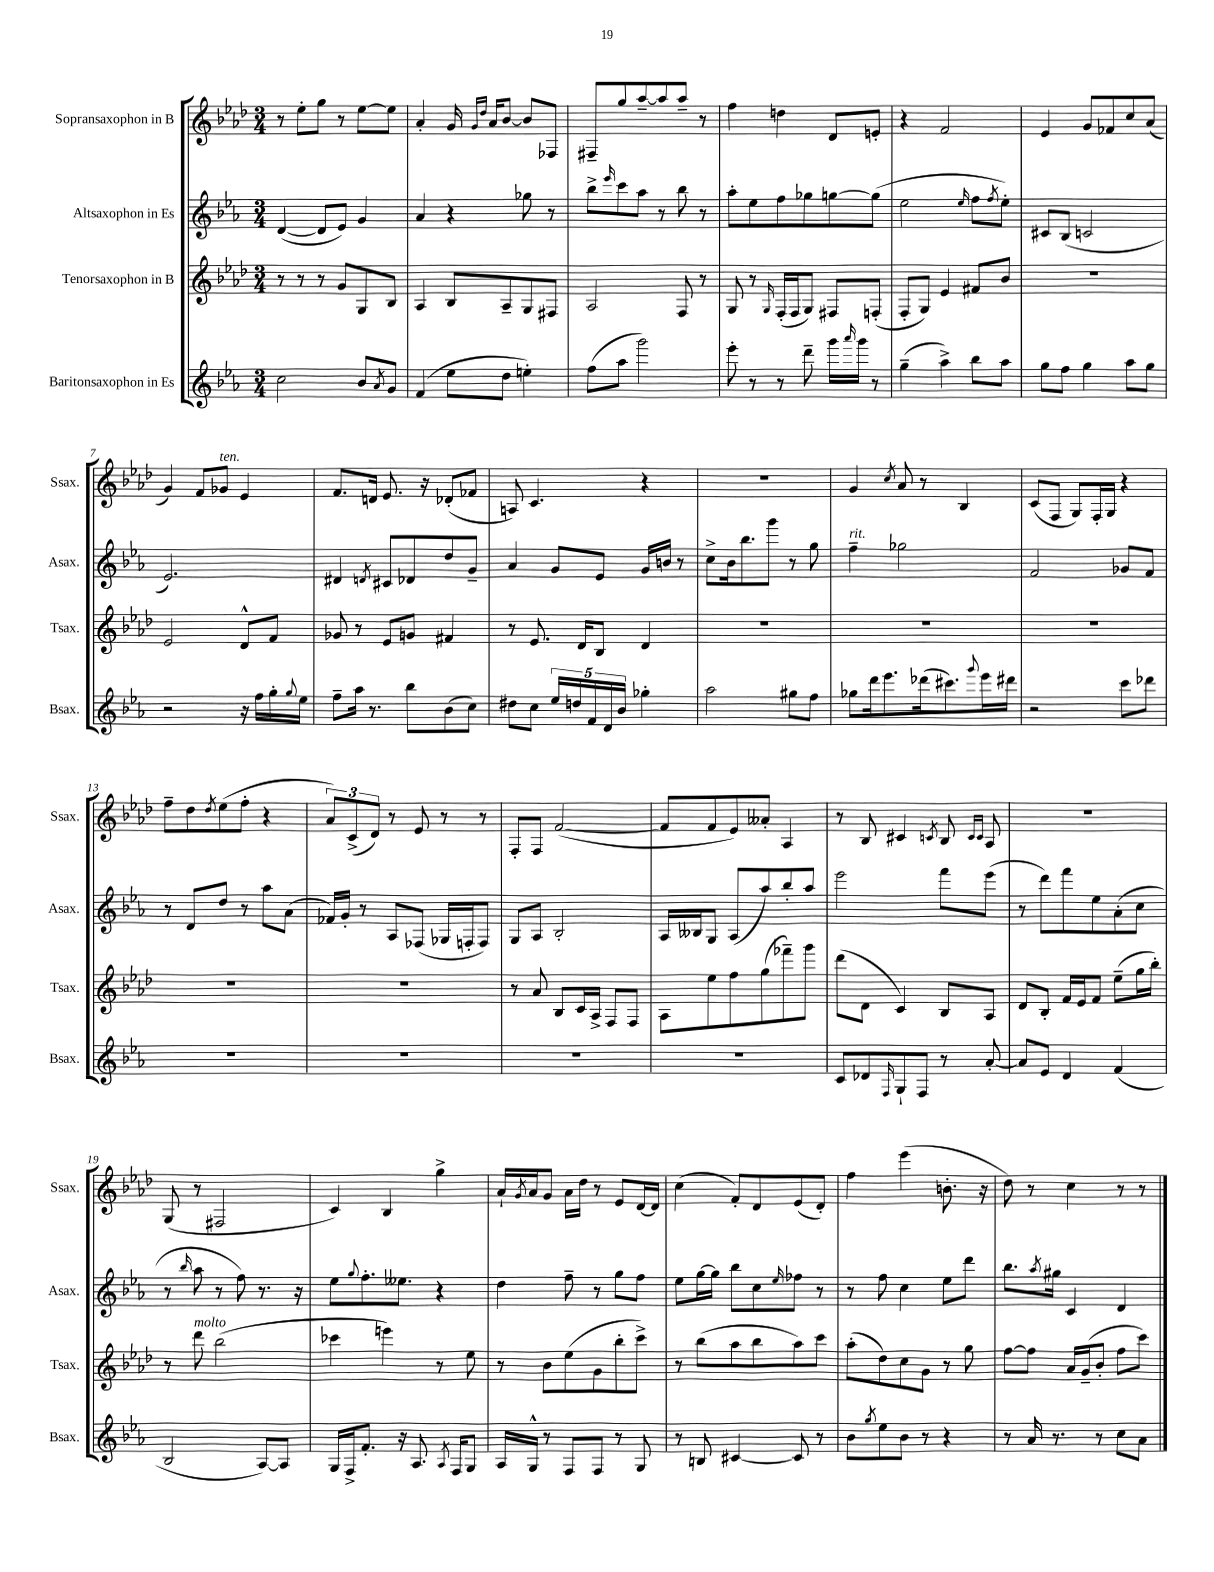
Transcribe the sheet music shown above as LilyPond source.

<<
\new StaffGroup <<
\new Staff = "s0" \with { instrumentName = "Sopransaxophon in B" shortInstrumentName = "Ssax." } {
    \clef treble \key aes \major \numericTimeSignature \time 3/4
    r8 ees''8-. g''8 r8 ees''8~ ees''8 |
    aes'4-. g'16 \grace { g'16 des''16 } aes'16 bes'8~ bes'8 fes8 |
    fis8-- g''8 aes''8~-- aes''8 aes''8-- r8 |
    f''4 d''4 des'8 e'8-. |
    r4 f'2 |
    ees'4 g'8 fes'8 c''8 aes'8( |
    g'4) f'8 ges'8^\markup { \italic "ten." } ees'4 |
    f'8. d'16 ees'8. r16 des'8-.( fes'8 |
    a8) c'4. r4 |
    R2. |
    g'4 \acciaccatura { c''8 } aes'8 r8 bes4 |
    c'8( f8 g8) f16-. g16 r4 |
    f''8-- des''8 \acciaccatura { des''8 } ees''8( f''8-. r4 |
    \tuplet 3/2 { aes'8) c'8->( des'8) } r8 ees'8 r8 r8 |
    f8-. f8 f'2~( |
    f'8 f'8 ees'8) aeses'8-. aes4 |
    r8 bes8 cis'4 \acciaccatura { c'8 } bes8 \grace { c'16 c'16 } aes8 |
    R2. |
    g8( r8 fis2 |
    c'4) bes4 g''4-> |
    aes'16-! \acciaccatura { g'8 } aes'16 g'8 aes'16 des''16 r8 ees'8 des'16~ des'16 |
    c''4( f'8-.) des'8 ees'8( des'8-.) |
    f''4 ees'''4( b'8.-. r16 |
    des''8) r8 c''4 r8 r8 \bar "|." |
}
\new Staff = "s1" \with { instrumentName = "Altsaxophon in Es" shortInstrumentName = "Asax." } {
    \clef treble \key ees \major \numericTimeSignature \time 3/4
    d'4~( d'8 ees'8) g'4 |
    aes'4 r4 ges''8 r8 |
    bes''8-> \grace { ees'''16 } c'''8 aes''8 r8 bes''8 r8 |
    aes''8-. ees''8 f''8 ges''8 g''8~ g''8( |
    ees''2 \grace { ees''16 } f''8 \acciaccatura { f''8 } ees''8-.) |
    cis'8 bes8( c'2 |
    ees'2.) |
    dis'4 \acciaccatura { d'8 } cis'8 des'8 d''8 g'8-- |
    aes'4 g'8 ees'8 g'16 b'16 r8 |
    c''8-> bes'16 bes''8. g'''8 r8 g''8 |
    f''4--^\markup { \italic "rit." } ges''2 |
    f'2 ges'8 f'8 |
    r8 d'8 d''8 r8 aes''8 aes'8( |
    fes'16) g'16-. r8 aes8 fes8( ges16 f16-. f8) |
    g8 aes8 bes2-. |
    aes16 beses16 g8 aes8( aes''8) bes''8-. aes''8 |
    ees'''2 f'''8 ees'''8( |
    r8 d'''8) f'''8 ees''8 aes'8-.( c''8 |
    r8 \grace { bes''16 } aes''8 r8 f''8) r8. r16 |
    ees''8 \appoggiatura { g''8 } f''8.-. eeses''8. r4 |
    d''4 f''8-- r8 g''8 f''8 |
    ees''8 g''16~ g''16 bes''8 c''8 \grace { ees''16 } fes''8 r8 |
    r8 f''8 c''4 ees''8 d'''8 |
    bes''8. \acciaccatura { aes''8 } gis''16 c'4 d'4 \bar "|." |
}
\new Staff = "s2" \with { instrumentName = "Tenorsaxophon in B" shortInstrumentName = "Tsax." } {
    \clef treble \key aes \major \numericTimeSignature \time 3/4
    r8 r8 r8 g'8 g8 bes8 |
    aes4 bes8 aes8-- g8 fis8 |
    aes2 f8 r8 |
    g8 r8 \grace { g16 } f16-.( f16 g8) fis8 f8-.( |
    f8-. g8) ees'4 fis'8 bes'8 |
    R2. |
    ees'2 des'8-^ f'8 |
    ges'8 r8 ees'8 g'8 fis'4 |
    r8 ees'8. des'16 bes8 des'4 |
    R2. |
    R2. |
    R2. |
    R2. |
    R2. |
    r8 aes'8 bes8 c'16 aes16-> f8 f8 |
    aes8 ees''8 f''8 g''8( fes'''8--) g'''8 |
    des'''8( des'8 c'4) bes8 aes8 |
    des'8 bes8-. f'16 ees'16 f'8 ees''8--( g''16 bes''16-.) |
    r8 des'''8^\markup { \italic "molto" } bes''2( |
    ces'''4 e'''4) r8 ees''8 |
    r8 bes'8 ees''8( g'8 bes''8-. c'''8->) |
    r8 bes''8( aes''8 bes''8 aes''8) c'''8 |
    aes''8-.( des''8) c''8 g'8 r8 g''8 |
    f''8~ f''8 aes'16 g'16--( bes'8-. f''8 c'''8) \bar "|." |
}
\new Staff = "s3" \with { instrumentName = "Baritonsaxophon in Es" shortInstrumentName = "Bsax." } {
    \clef treble \key ees \major \numericTimeSignature \time 3/4
    c''2 bes'8 \acciaccatura { aes'8 } g'8 |
    f'4( ees''8 d''8 e''4-.) |
    f''8( aes''8 g'''2) |
    ees'''8-. r8 r8 d'''8-- g'''16 \grace { aes'''16 } g'''16 r8 |
    g''4--( aes''4->) bes''8 aes''8 |
    g''8 f''8 g''4 aes''8 g''8 |
    r2 r16 f''16 g''16-. \appoggiatura { g''8 } ees''16 |
    f''8-- aes''16 r8. bes''8 bes'8( c''8) |
    dis''8 c''8 \tuplet 5/4 { ees''16 d''16 f'16 d'16 bes'16 } ges''4-. |
    aes''2 gis''8 f''8 |
    ges''8 d'''16 ees'''8. des'''16( cis'''8.) \appoggiatura { g'''8 } ees'''16 dis'''16 |
    r2 c'''8 des'''8 |
    R2. |
    R2. |
    R2. |
    R2. |
    c'8 des'8 \grace { f16 } g8-! f8 r8 aes'8~-. |
    aes'8 ees'8 d'4 f'4( |
    bes2 aes8~) aes8 |
    g16 f16-> f'8.-. r16 aes8. \acciaccatura { aes8 } f16 g8 |
    aes16 g16-^ r8 f8 f8 r8 g8 |
    r8 b8 cis'4~ cis'8 r8 |
    bes'8 \acciaccatura { g''8 } ees''8 bes'8 r8 r4 |
    r8 aes'16 r8. r8 c''8 aes'8 \bar "|." |
}
>>
>>
